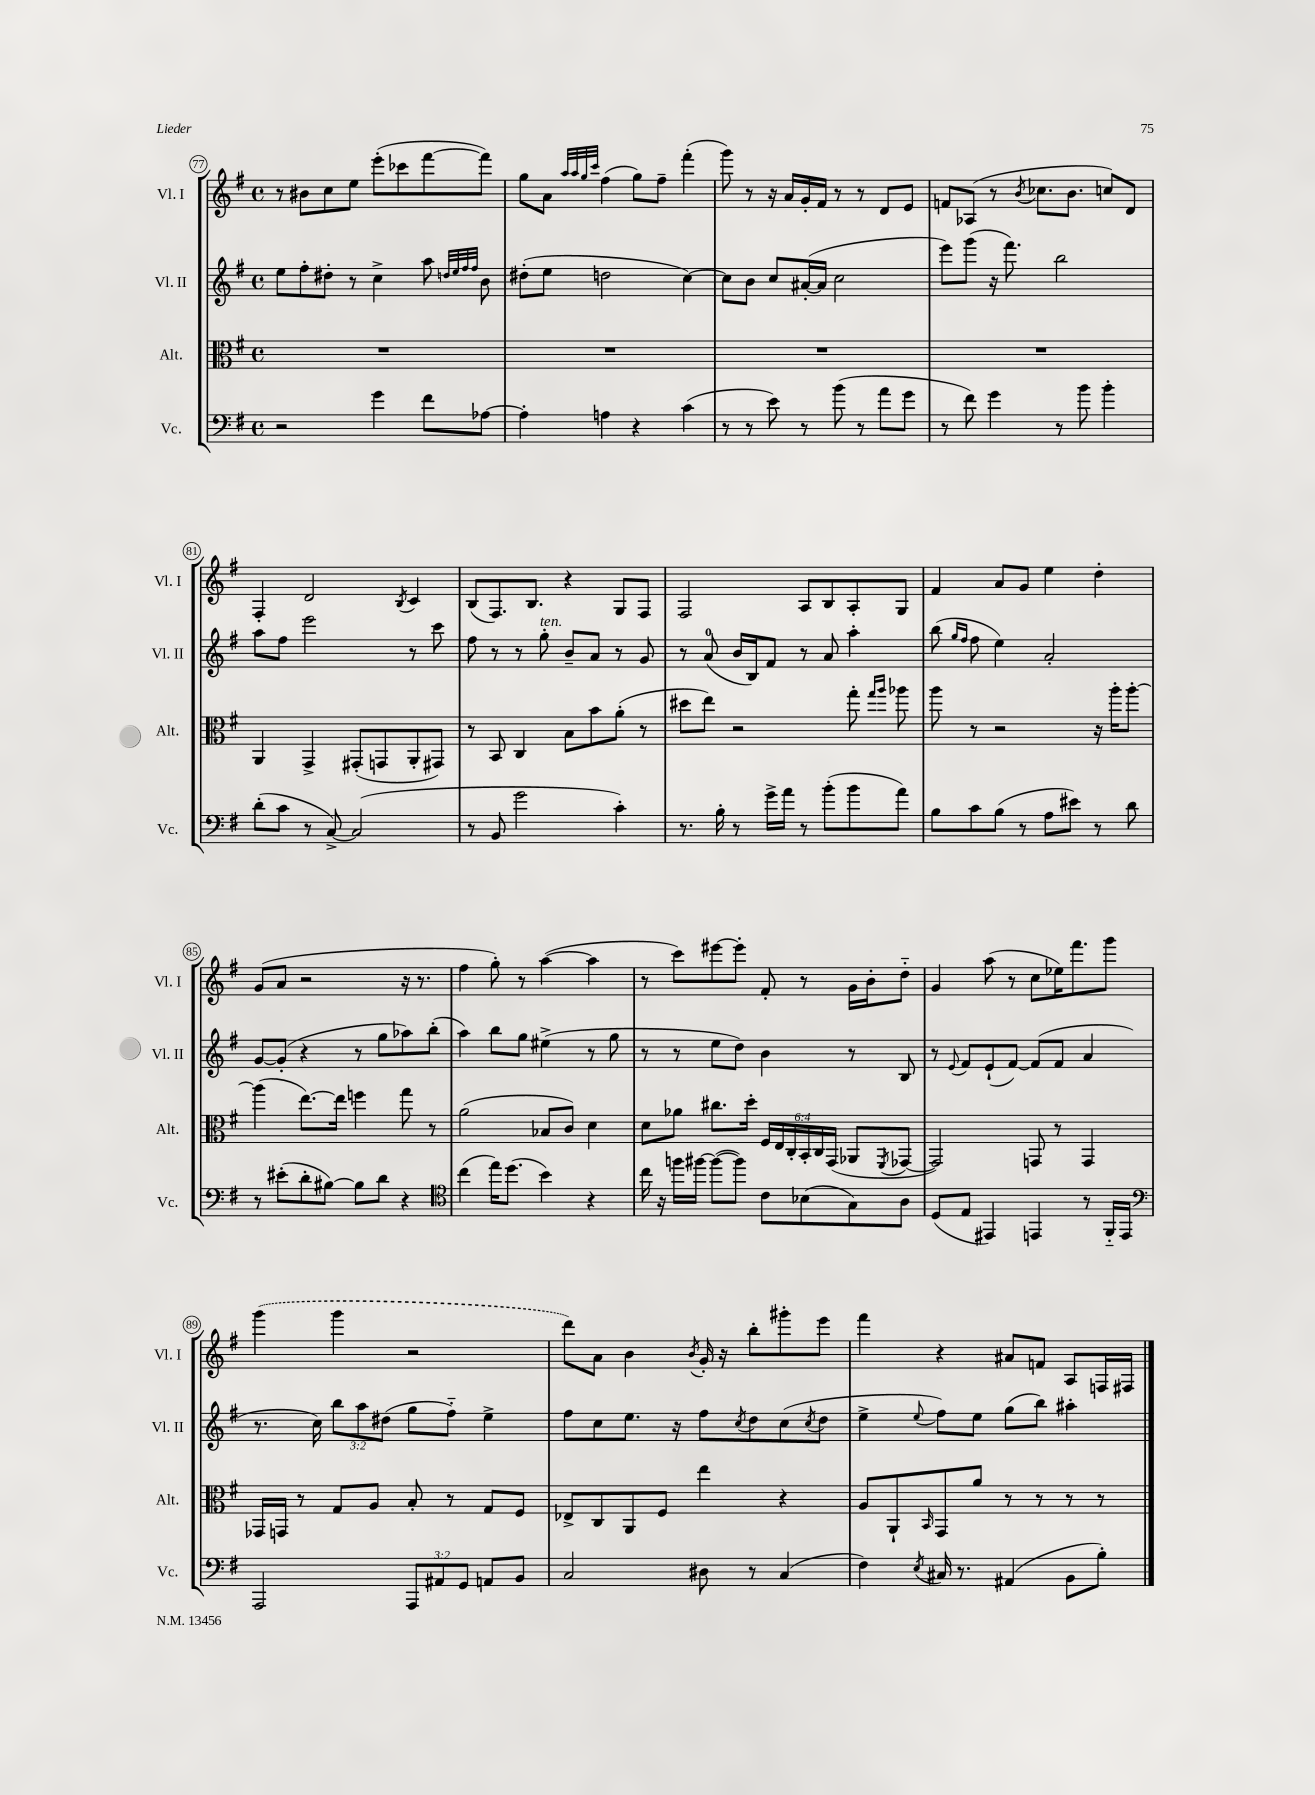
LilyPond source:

<<
\new StaffGroup <<
\new Staff = "s0" \with { instrumentName = "Vl. I" shortInstrumentName = "Vl. I" } {
    \clef treble \key g \major \defaultTimeSignature \time 4/4
    r8 bis'8 c''8 e''8 e'''8-.( ces'''8 fis'''8~ fis'''8) |
    g''8 a'8 \grace { a''32 a''32 g''32 c'''32 } fis''4( g''8) fis''8-- fis'''4-.( |
    g'''8) r8 r16 a'16 g'16-. fis'16 r8 r8 d'8 e'8 |
    f'8 aes8( r8 \acciaccatura { b'8 } ces''8. b'8. c''8) d'8 |
    fis4-. d'2 \acciaccatura { b8 } c'4 |
    b8( fis8.) b8. r4 g8 fis8 |
    fis2 a8 b8 a8-. g8 |
    fis'4 a'8 g'8 e''4 d''4-. |
    g'8( a'8 r2 r16 r8. |
    fis''4 g''8-.) r8 a''4~( a''4 |
    r8 c'''8) eis'''8~ eis'''8-. fis'8-. r8 g'16 b'16-. d''8-_ |
    g'4 a''8( r8 c''8 ees''16) fis'''8. g'''8 |
    \once \slurDashed g'''4( g'''4 r2 |
    d'''8) a'8 b'4 \acciaccatura { b'8 } g'16-. r16 b''8-. gis'''8-. e'''8 |
    fis'''4 r4 ais'8 f'8 a8 f16 fis16 \bar "|." |
}
\new Staff = "s1" \with { instrumentName = "Vl. II" shortInstrumentName = "Vl. II" } {
    \clef treble \key g \major \defaultTimeSignature \time 4/4 \override Staff.TupletNumber.text = #tuplet-number::calc-fraction-text
    e''8 fis''8-. dis''8-. r8 c''4-> a''8 \grace { d''32 e''32 fis''32 fis''32 } b'8 |
    dis''8-.( e''8 d''2 c''4~) |
    c''8 b'8 c''8 ais'16~-.( ais'16 c''2 |
    e'''8) g'''8( r16 fis'''8.) b''2 |
    a''8 fis''8 e'''2 r8 c'''8 |
    fis''8 r8 r8 g''8-.^\markup { \italic "ten." } b'8-- a'8 r8 g'8 |
    r8 a'8-0( b'16 b16) fis'8 r8 a'8 a''4-. |
    b''8( \grace { g''16 fis''16 } fis''8 e''4) a'2-. |
    g'8~ g'8-.( r4 r8 g''8 aes''8) b''8-.( |
    a''4) b''8 g''8 eis''4->( r8 g''8 |
    r8 r8 e''8 d''8) b'4 r8 b8 |
    r8 \appoggiatura { e'8 } fis'8 e'8-!( fis'8~) fis'8( fis'8 a'4 |
    r8. c''16) \tuplet 3/2 { b''8 a''8 dis''8( } g''8 fis''8-_) e''4-> |
    fis''8 c''8 e''8. r16 fis''8 \acciaccatura { c''8 } d''8 c''8( \acciaccatura { c''8 } d''8 |
    e''4-> \appoggiatura { e''8 } fis''8) e''8 g''8( b''8) ais''4-. \bar "|." |
}
\new Staff = "s2" \with { instrumentName = "Alt." shortInstrumentName = "Alt." } {
    \clef alto \key g \major \defaultTimeSignature \time 4/4 \override Staff.TupletNumber.text = #tuplet-number::calc-fraction-text
    R1 |
    R1 |
    R1 |
    R1 |
    a,4 g,4-> gis,8-.( g,8 a,8-. gis,8) |
    r8 b,8 c4 b8 b'8 a'8-.( r8 |
    dis''8 e''8) r2 g''8-. \grace { g''16 a''16 } aes''8 |
    a''8 r8 r2 r16 a''16-. a''8~-. |
    a''4( e''8.~) e''16 f''4 g''8 r8 |
    a'2( bes8 c'8) d'4 |
    d'8 aes'8 cis''8. d''16-. \tuplet 6/4 { fis16 e16 c16-. b,16-. c16 g,16( } aes,8 \acciaccatura { fis,8 } ges,8~ |
    ges,2) g,8 r8 g,4 |
    ges,16 g,16 r8 g8 a8 b8-. r8 g8 fis8 |
    ees8-> c8 a,8 fis8 e''4 r4 |
    a8 a,8-! \grace { b,16 } g,8 a'8 r8 r8 r8 r8 \bar "|." |
}
\new Staff = "s3" \with { instrumentName = "Vc." shortInstrumentName = "Vc." } {
    \clef bass \key g \major \defaultTimeSignature \time 4/4 \override Staff.TupletNumber.text = #tuplet-number::calc-fraction-text
    r2 g'4 fis'8 aes8~ |
    aes4-. a4 r4 c'4( |
    r8 r8 e'8) r8 b'8( r8 a'8 g'8 |
    r8 fis'8) g'4 r8 b'8 b'4-. |
    d'8-.( c'8 r8 c8~->) c2( |
    r8 b,8 g'2 c'4-.) |
    r8. b16-. r8 g'16-> a'16 r8 b'8-.( b'8 a'8) |
    b8 c'8 b8( r8 a8 eis'8) r8 d'8 |
    r8 eis'8-.( d'8-. bis8~) bis8 d'8 r4 |
    \clef tenor c''4( e''16) d''8.( b'4) r4 |
    c''16 r16 f''16 fis''16~ fis''8~( fis''8) c'8 bes8( g8) a8 |
    d8( e8 eis,4) e,4 r8 fis,16-_ e,16 |
    \clef bass a,,2 \tuplet 3/2 { a,,8 ais,8 g,8 } a,8 b,8 |
    c2 dis8 r8 c4( |
    fis4) \acciaccatura { e8 } cis16 r8. ais,4( b,8 b8-.) \bar "|." |
}
>>
>>
\layout { \context { \Score currentBarNumber = #77 \override BarNumber.stencil = #(make-stencil-circler 0.1 0.3 ly:text-interface::print) } }
